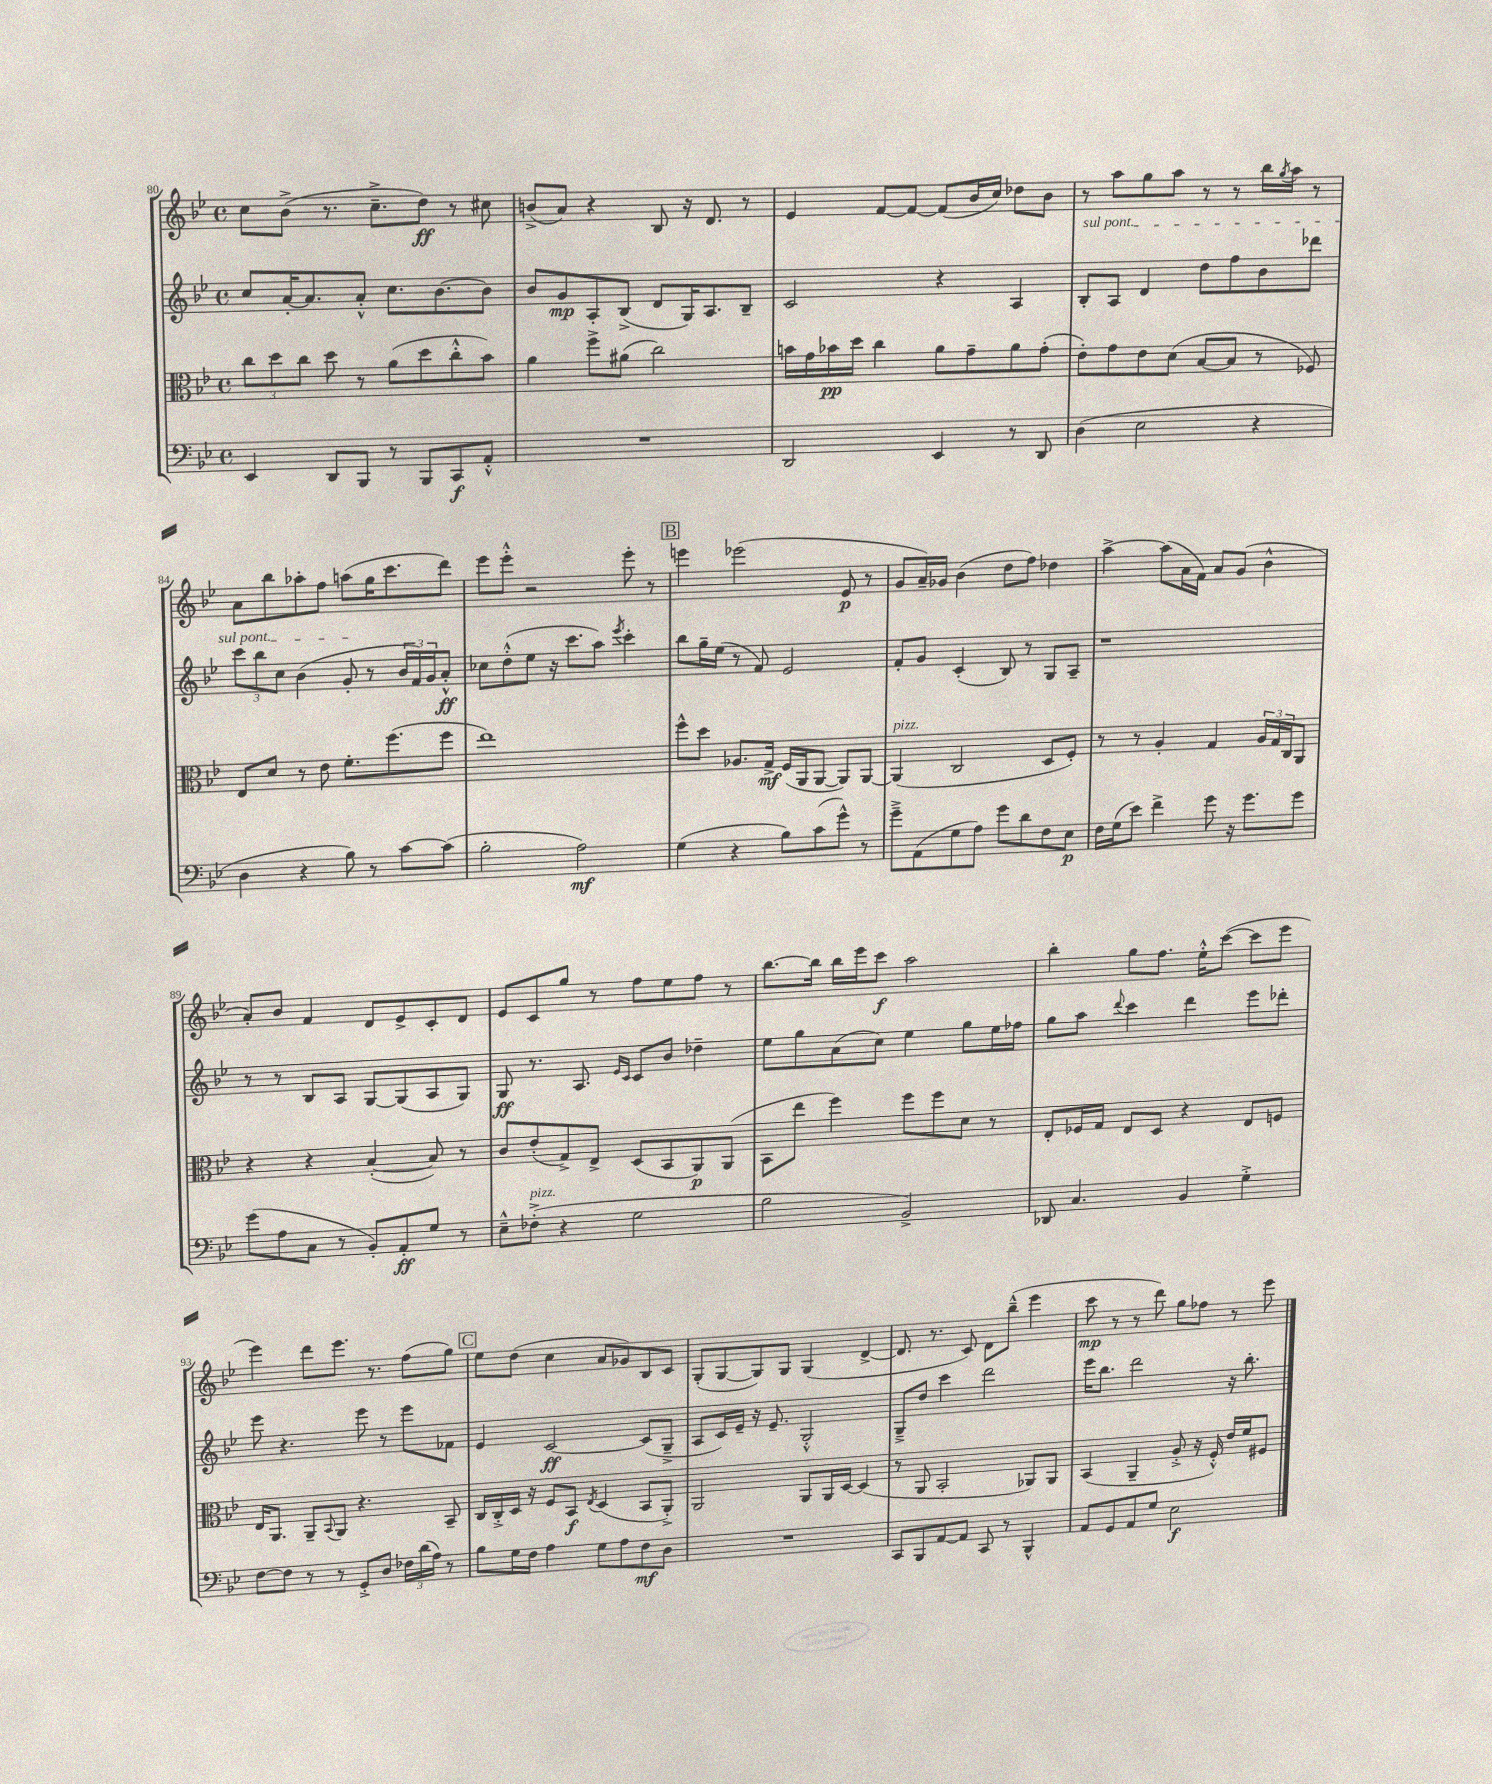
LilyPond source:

<<
\new StaffGroup <<
\new Staff = "s0" {
    \clef treble \key bes \major \defaultTimeSignature \time 4/4
    c''8 bes'8->( r8. c''8.---> d''8\ff) r8 cis''8 |
    b'8->( a'8) r4 bes8 r16 d'8. r8 |
    ees'4 f'8~ f'8~ f'8( bes'16 c''16) des''8 bes'8 |
    r8 a''8 g''8 a''8 r8 r8 bes''16 \acciaccatura { g''8 } a''16 r8 |
    a'8 bes''8 aes''8-. f''8 a''8( g''16 c'''8. d'''8) |
    ees'''8 ees'''8-.-^ r2 ees'''8-. r8 |
    \mark \markup { \box "B" } e'''4 ees'''2( ees'8\p r8 |
    g'8 a'16--) ges'16 bes'4( d''8 f''8) des''4 |
    a''4~-> a''8( a'16 f'16) a'8 g'8( bes'4-^ |
    a'8-.) bes'8 f'4 d'8 ees'8-> c'8-. d'8 |
    ees'8 c'8 g''8 r8 f''8 ees''8 f''8 r8 |
    bes''8.~ bes''16 bes''16 ees'''16 c'''8\f a''2 |
    bes''4-. g''8 f''8. ees''16-.-^ c'''8~( c'''8 ees'''8 |
    ees'''4) d'''8 ees'''8. r8. f''8( g''8) |
    \mark \markup { \box "C" } ees''8 d''8( c''4 a'8 ges'8) bes8 c'8 |
    g8-.( g8~ g8) g8 g4( d'4~-> |
    d'8. r8. c'8) d'8 bes''8---^( ees'''4 |
    c'''8\mp r8 r8 d'''8) g''8 fes''8 r8 ees'''8 \bar "|." |
}
\new Staff = "s1" {
    \clef treble \key bes \major \defaultTimeSignature \time 4/4
    c''8 a'16~-. a'8. a'8-.-^ c''8. bes'8.~ bes'8 |
    bes'8 g'8\mp a8-. bes8->( d'8 g16) a8. bes8-- |
    c'2 r4 a4 |
    \once \override TextSpanner.bound-details.left.text = \markup { \italic "sul pont." } bes8-.\startTextSpan a8 d'4 d''8 f''8 bes'8 des'''8 |
    \tuplet 3/2 { c'''8 bes''8 c''8 } bes'4( g'8-.\stopTextSpan r8 \tuplet 3/2 { bes'16 f'16) g'16 } a'8-.-^\ff |
    ces''8 d''8-.-^( ees''8 r16 c'''8. a''8) \acciaccatura { ees'''8 } c'''4-. |
    \mark \markup { \box "B" } bes''8 g''16-- ees''16( r8 f'8) ees'2 |
    f'8-. g'8 c'4-.( bes8) r8 g8 a8-- |
    r1 |
    r8 r8 bes8 a8 g8~ g8( a8 g8) |
    g8\ff r8. a8. \grace { ees'16 c'16 } c'8 bes'8 des''4-- |
    ees''8 g''8 a'8( c''8) ees''4 g''8 ees''16 fes''16 |
    g''8 a''8 \appoggiatura { d'''8 } c'''4 d'''4 ees'''8 des'''8-. |
    ees'''8 r4. ees'''8 r8 ees'''8 fes'8 |
    \mark \markup { \box "C" } ees'4 c'2~\ff c'8( g8---> |
    a8 c'16) ees'16-- r16 ees'8.-- g2-.-^ |
    g8---> d''8 c'''4 d'''2 |
    ees'''16 bes''8. d'''2 r16 bes''8.-. \bar "|." |
}
\new Staff = "s2" {
    \clef alto \key bes \major \defaultTimeSignature \time 4/4
    \tuplet 3/2 { c''8 d''8 c''8 } d''8 r8 a'8( d''8 c''8-.-^ bes'8) |
    a'4 f''8-> ais'8( c''2) |
    b'16 g'16 bes'16\pp d''16 c''4 a'8 g'8-- a'8 g'8-.( |
    ees'8-.) g'8 ees'8 d'8( bes8~ bes8 r8 fes8) |
    ees8 d'8 r8 ees'8 f'8.-. f''8.( f''8 |
    ees''1) |
    \mark \markup { \box "B" } f''8-^ d''8 aes8. g16->\mf f16( a,16 a,8~ a,8) a,8~ |
    a,4^\markup { \italic "pizz." }( c2 d8 f8-.) |
    r8 r8 a4-. g4 \tuplet 3/2 { a16 g16 c16 } a,8 |
    r4 r4 bes4~-.( bes8) r8 |
    c'8 ees'8-.( g8->) ees8-> d8( bes,8 a,8\p) a,8( |
    bes,8 ees''8 f''4) f''8 f''8 d'8 r8 |
    ees8-. fes16 g16 ees8 d8 r4 ees8 f8 |
    ees16 a,8. a,8-- \appoggiatura { bes,8 } a,8 r4. bes,8-- |
    \mark \markup { \box "C" } c16 c16-.-> d16 r16 f8 bes,8\f \acciaccatura { ees8 } d4( bes,8 a,8-.->) |
    a,2 a,8 a,16 d16~ d4( |
    r8 a,8 bes,2-. aes,8) aes,8 |
    bes,4( a,4-- a8-.-> r16 f16-.-^) ees'16 f'16 fis8 \bar "|." |
}
\new Staff = "s3" {
    \clef bass \key bes \major \defaultTimeSignature \time 4/4
    ees,4 d,8 bes,,8 r8 bes,,8 c,8\f a,8-.-^ |
    R1 |
    d,2 ees,4 r8 d,8 |
    d4( ees2 r4 |
    d4 r4 bes8) r8 c'8~ c'8( |
    bes2-. a2\mf) |
    \mark \markup { \box "B" } g4( r4 bes8) c'8( g'8-^) r8 |
    g'8---> a,8( g8 a8) g'8 d'8 f8 ees8\p |
    f16 g16( ees'8) f'4-> g'8 r16 g'8. g'8 |
    g'8( a8 c8 r8 bes,8-.) a,8-.\ff g8 r8 |
    ees8---^ fes8-.->^\markup { \italic "pizz." }( r4 g2 |
    bes2 bes,2->) |
    des,8 c4. bes,4 g4-.-> |
    f8~ f8 r8 r8 g,8-.-> d8 \tuplet 3/2 { fes16 d'16( a16) } r8 |
    \mark \markup { \box "C" } bes8 g16 f16 a4 g8 a8 f8\mf d8 |
    R1 |
    c,8 bes,,8 a,8~ a,8 c,8 r8 bes,,4-^ |
    a,8 g,8 a,8 g8 ees2\f \bar "|." |
}
>>
>>
\layout { \context { \Score currentBarNumber = #80 } }
